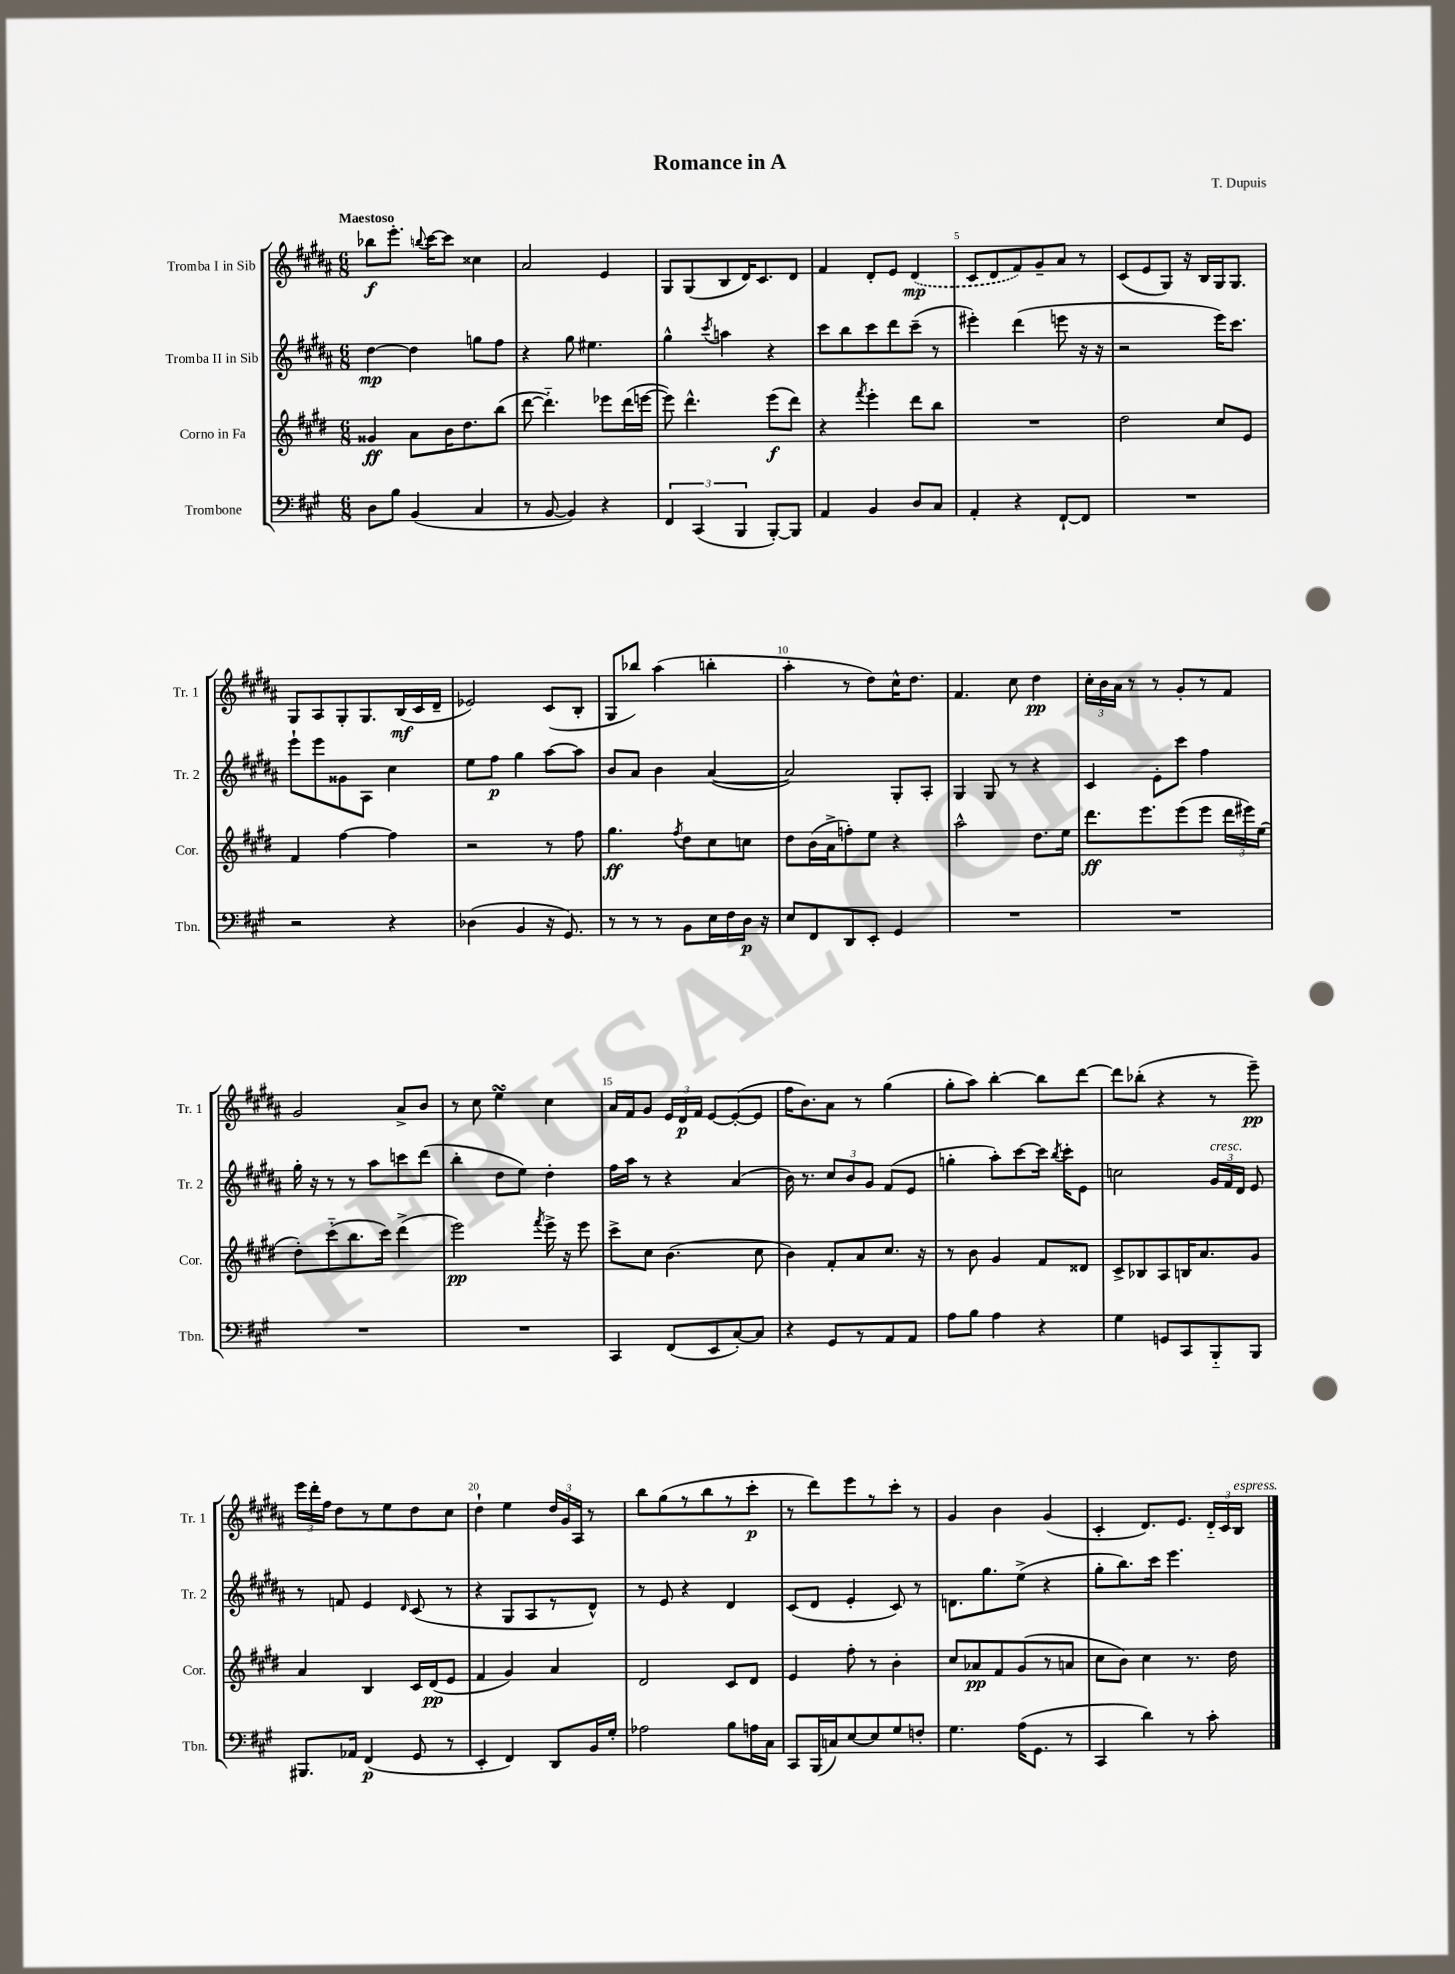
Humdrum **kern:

**kern	**kern	**kern	**kern
*staff4	*staff3	*staff2	*staff1
*clefF4	*clefG2	*clefG2	*clefG2
*k[f#c#g#]	*k[f#c#g#d#]	*k[f#c#g#d#a#]	*k[f#c#g#d#a#]
*M6/8	*M6/8	*M6/8	*M6/8
8D	4g##	[4dd#	8bb-
8B	.	.	8.eee'
(4BB	8a	4dd#]	.
.	.	.	8qqbb
.	.	.	[16ccc#
.	16b	.	8ccc#]
.	8.dd#	.	.
4C#	.	8gg	4cc##
.	(8bb	8ff#	.
=	=	=	=
8r	[8ddd#	4r	2a#
[8BB	4.ddd#'~])	.	.
4BB])	.	8gg#	.
.	.	4.ee#	.
4r	8eee-	.	4e
.	(16ddd#	.	.
.	[16eee	.	.
=	=	=	=
6FF#	8eee])	4gg#^^	8G#
.	4.ddd#^^	.	(8G#
(6CC#	.	.	.
.	.	8qccc#	.
.	.	4aa	8B
6BBB	.	.	.
.	.	.	16d#)
.	.	.	8.c#
[8BBB')	(8eee	4r	.
8BBB]	8ddd#)	.	8d#
=	=	=	=
4AA	4r	8ccc#	4f#
.	.	8bb	.
.	8qfff#	.	.
4BB	4eee'	8ccc#	8d#'
.	.	8ddd#	8e
8D	8ddd#	(8ccc#~	(4d#
8C#	8bb	8r	.
=	=	=	=
4AA'	2.r	4eee#')	8c#
.	.	.	8d#
4r	.	(4ddd#	8f#)
.	.	.	8g#~
[8FF#`	.	8eee	8a#
8FF#]	.	16r	8r
.	.	16r	.
=	=	=	=
2.r	2dd#	2r	(8c#
.	.	.	8e
.	.	.	8G#)
.	.	.	16r
.	.	.	16B
.	8cc#	16eee)	16G#
.	.	8.ccc#	8.G#
.	8e	.	.
=	=	=	=
2r	4f#	8eee`	8G#
.	.	8eee	8A#
.	[4ff#	8g##	8G#'
.	.	8A#	8.G#
4r	4ff#]	4cc#	.
.	.	.	(16B
.	.	.	16c#
.	.	.	16d#~
=	=	=	=
(4D-	2r	8ee	2e-)
.	.	8ff#	.
4BB	.	4gg#	.
16r	8r	[8aa#	(8c#
8.GG#)	.	.	.
.	8ff#	8aa#]	8B'
=	=	=	=
8r	4.gg#	8b	8G#
8r	.	8a#	8bb-)
8r	.	4b	(4aa#
.	8qff#	.	.
8BB	8dd#	.	.
16E	8cc#	([4a#	4bb'
16F#	.	.	.
16D	8cc	.	.
16r	.	.	.
=	=	=	=
8E	8dd#	2a#])	4aa#'
8FF#	(16b	.	.
.	16a^	.	.
8DD	8ff')	.	8r
8EE'	8ee	.	8dd#)
4GG#	4r	8G#'	16cc#^^
.	.	.	8.dd#
.	.	8A#'	.
=	=	=	=
2.r	2aa^^	4G#	4.f#
.	.	8G#	.
.	.	8r	8cc#
.	8.dd#	4r	4dd#
.	16ee	.	.
=	=	=	=
2.r	8.ddd#	4c#	24cc#'
.	.	.	24b
.	.	.	24a#
.	.	.	8r
.	8.eee	.	.
.	.	8e'	8r
.	(8eee	8ccc#	8g#'
.	8eee	4ff#	8r
.	24ddd#	.	8f#
.	24eee#)	.	.
.	(24ee	.	.
=	=	=	=
2.r	8dd#')	16gg#'	2g#
.	.	16r	.
.	(8ccc#'~	8r	.
.	8.bb	8r	.
.	.	8aa#	.
.	16ccc#)	.	.
.	(4ddd#^	8ccc	8a#^
.	.	(8ddd#	8b
=	=	=	=
2.r	2eee)	4bb'	8r
.	.	.	8cc#
.	.	8dd#	4ee
.	.	8ee)	.
.	8qfff#	.	.
.	16eee^	4dd#'	4cc#
.	16r	.	.
.	8eee	.	.
=	=	=	=
4CC#	8ccc#^	16ff#	16a#
.	.	16aa#	16f#
.	8cc#	8r	8g#
(8FF#	(4.b	4r	24e
.	.	.	24d#
.	.	.	24f#
8EE	.	.	[8e
[8C#')	.	(4a#	(8e'_
8C#]	8cc#	.	8e]
=	=	=	=
4r	4b)	16b)	16ff#
.	.	8.r	8.b)
8GG#	8f#'	12cc#	8a#
.	.	12b	.
8r	8a	.	8r
.	.	12g#	.
8AA	8.cc#	(8f#	(4gg#
8AA	.	8e	.
.	16r	.	.
=	=	=	=
8A	8r	4gg'	8gg#'
8B	8b	.	8aa#)
4A	4g#	8aa#')	[4bb'
.	.	[8ccc#	.
4r	8f#	16ccc#]	8bb]
.	.	8qbb	.
.	.	16ccc#'	.
.	8d##	8e	[8ddd#
=	=	=	=
4G#	8c#^	2cc	8ddd#]
.	8B-	.	(8bb-'
8GG	8A	.	4r
8CC#	16B	.	.
.	8.a	.	.
8BBB'~	.	24g#	8r
.	.	24f#	.
.	.	24d#	.
8BBB	8g#	8e	8eee~)
=	=	=	=
8.BBB#	4a	8r	24eee
.	.	.	24ddd#'
.	.	.	24ff#
.	.	8f	8dd#
16AA-	.	.	.
(4FF#	4B	4e	8r
.	.	.	8ee
.	.	16qqd#	.
8GG#	16c#	(8c#	8dd#
.	(16d#	.	.
8r	8e	8r	8cc#
=	=	=	=
4EE'	4f#	4r	4dd#`
4FF#)	4g#)	8G#	4ee
.	.	8A#	.
8DD	4a	8r	24dd#
.	.	.	24g#
.	.	.	24A#
16BB	.	8d#^^)	8r
16G#'	.	.	.
=	=	=	=
2A-	2d#	8r	8bb
.	.	8e	(8gg#
.	.	4r	8r
.	.	.	8bb
8B	8c#	4d#	8r
16A	8d#	.	8ccc#'
16C#	.	.	.
=	=	=	=
8CC#	4e	(8c#	8r
(16BBB	.	8d#	8ddd#)
16C)	.	.	.
[8E	8ff#'	4e'	8eee
8E]	8r	.	8r
8G#	4b'	8c#)	8ccc#'
8F'	.	8r	8r
=	=	=	=
4.G#	8cc#	8.d	4g#
.	8a-	.	.
.	.	8.gg#	.
.	8f#	.	4b
(16A	(8g#	(8ee^	.
8.GG#	.	.	.
.	8r	4r	(4g#
8r	8a	.	.
=	=	=	=
4CC#	8cc#	8gg#'	4c#'
.	8b)	8.bb)	.
4d)	4cc#	.	8.d#)
.	.	16ccc#	.
.	.	4.eee	.
.	.	.	8.e
8r	8.r	.	.
8c#'	.	.	24d#'~
.	.	.	24c#
.	16dd#	.	.
.	.	.	24B
==	==	==	==
*-	*-	*-	*-
